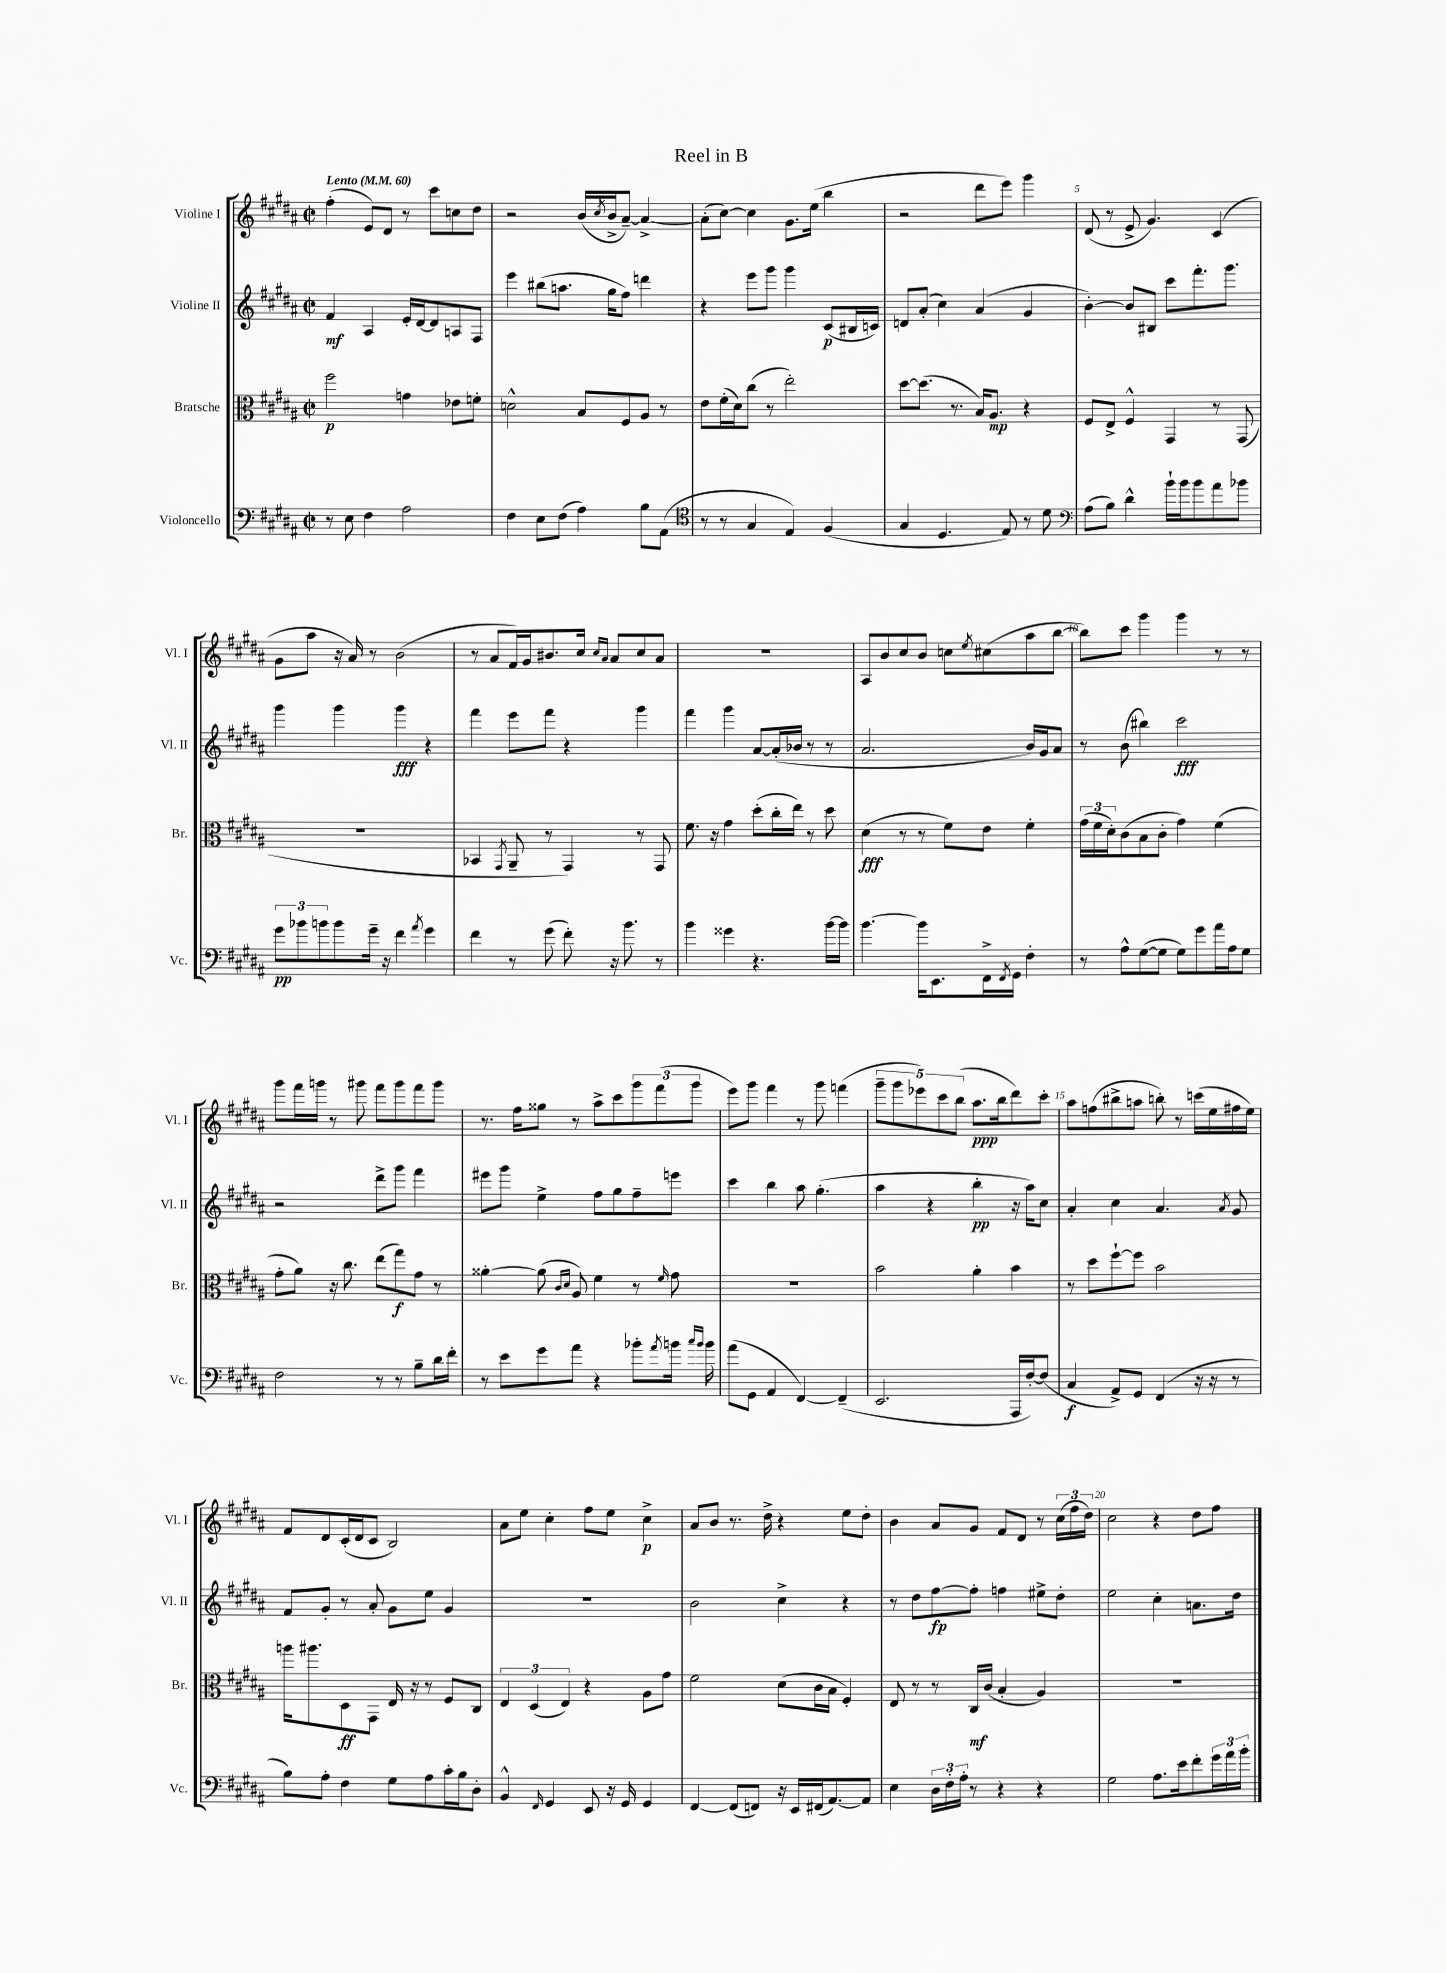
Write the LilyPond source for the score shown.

\header { title = "Reel in B" }
<<
\new StaffGroup <<
\new Staff = "s0" \with { instrumentName = "Violine I" shortInstrumentName = "Vl. I" } {
    \clef treble \key b \major \defaultTimeSignature \time 2/2 \tempo "Lento" 4 = 60
    fis''4-.( e'8) dis'8 r8 cis'''8 c''8 dis''8 |
    r2 b'16( \acciaccatura { cis''8 } b'16-> ais'8~--) ais'4~-> |
    ais'8-.( cis''8~) cis''4 gis'8. e''16( b''4 |
    r2 dis'''8 e'''8) gis'''4 |
    dis'8( r8 e'8-> gis'4.) cis'4( |
    gis'8 ais''8 r16 ais'16) r8 b'2( |
    r8 ais'8 fis'16) gis'16 bis'8. cis''16 \grace { cis''16 ais'16 } ais'8 cis''8 ais'8 |
    R1 |
    ais8 b'8 cis''8 b'8 c''8 \acciaccatura { e''8 } cis''8( ais''8 b''8~ |
    b''8) cis'''8 gis'''4 gis'''4 r8 r8 |
    gis'''8 fis'''16 g'''16 r8 gis'''8 fis'''8 gis'''8 fis'''8 gis'''8 |
    r8. fis''16 gisis''8 r8 ais''8-> cis'''8 \tuplet 3/2 { gis'''8 fis'''8( gis'''8 } |
    e'''8) gis'''8 fis'''4 r8 gis'''8 f'''4( |
    \tuplet 5/4 { gis'''8-- gis'''8 ees'''8) cis'''8 b''8( } ais''8.\ppp b''16 dis'''8) cis'''8-. |
    ais''8 f''8( bis''8-> a''8 b''8-.) r8 c'''16( e''16 fis''16 e''16) |
    fis'8 dis'8 cis'16-.( dis'16 cis'8 b2) |
    ais'8 e''8 cis''4-. fis''8 e''8 cis''4->\p |
    ais'8 b'8 r8. dis''16-> r4 e''8 dis''8-. |
    b'4 ais'8 gis'8 fis'8 dis'8 r8 \tuplet 3/2 { cis''16( fis''16 dis''16) } |
    cis''2 r4 dis''8 fis''8 \bar "|." |
}
\new Staff = "s1" \with { instrumentName = "Violine II" shortInstrumentName = "Vl. II" } {
    \clef treble \key b \major \defaultTimeSignature \time 2/2
    fis'4\mf ais4 e'16-. dis'16~ dis'8 a8 fis8 |
    e'''4 bis''8( a''8. gis''16 fis''8) d'''4 |
    r4 e'''8 gis'''8 gis'''4 cis'8\p( bis16 c'16) |
    d'8 ais'8-.( cis''4) ais'4( gis'4 |
    b'4~-.) b'8 bis8 cis'''8 fis'''8.-. gis'''8. |
    gis'''4 gis'''4 gis'''4\fff r4 |
    fis'''4 e'''8 fis'''8 r4 gis'''4 |
    fis'''4 gis'''4 ais'8~ ais'16-.( bes'16 r8 r8 |
    ais'2. b'16) gis'16 ais'8 |
    r8 b'8( bis''4) cis'''2\fff |
    r2 dis'''8-> gis'''8 fis'''4 |
    eis'''8 gis'''8 e''4-> fis''8 gis''8 fis''8-- e'''8 |
    cis'''4 b''4 ais''8 gis''4.-.( |
    ais''4 r4 b''4-.\pp r16 ais''16) cis''8 |
    ais'4-. cis''4 ais'4. \acciaccatura { ais'8 } gis'8 |
    fis'8 gis'8-. r8 ais'8-. gis'8 e''8 gis'4 |
    R1 |
    b'2 cis''4-> r4 |
    r8 dis''8 fis''8~\fp fis''8-. f''4 eis''8-> dis''8-. |
    e''2 cis''4-. a'8. dis''16 \bar "|." |
}
\new Staff = "s2" \with { instrumentName = "Bratsche" shortInstrumentName = "Br." } {
    \clef alto \key b \major \defaultTimeSignature \time 2/2
    fis''2\p g'4 ees'8 f'8-. |
    d'2-^ b8 fis8 ais8 r8 |
    e'8 fis'16-.( dis'16) cis''8( r8 e''2-.) |
    dis''8~ dis''8.( r8. b16) ais8.\mp r4 |
    fis8 e8-> fis4-^ gis,4 r8 gis,8( |
    R1 |
    bes,4 \acciaccatura { gis,8 } ais,8-- r8 gis,4) r8 gis,8 |
    fis'8. r16 gis'4 dis''8-.( cis''16-. e''16) r8 dis''8 |
    dis'4\fff( r8 r8 fis'8) e'8 fis'4-. |
    \tuplet 3/2 { gis'16( fis'16 dis'16-.) } cis'8( b8 cis'8-. gis'4) fis'4( |
    gis'8-. ais'8) r16 cis''8. e''8( gis''8\f) gis'8 r8 |
    aisis'4~-. aisis'8( \grace { cis'16 dis'16 } ais8) fis'4 r8 \grace { fis'16 } gis'8 |
    R1 |
    b'2 ais'4-. b'4 |
    r8 dis''8 fis''8~-! fis''8 b'2 |
    a''16 ais''8. dis8\ff gis,8 e16 r16 r8 fis8 cis8 |
    \tuplet 3/2 { e4 dis4( e4) } r4 ais8 gis'8 |
    fis'2 dis'8( cis'16 b16 fis4-.) |
    e8 r8 r8 cis16\mf cis'16( b4-. ais4) |
    R1 \bar "|." |
}
\new Staff = "s3" \with { instrumentName = "Violoncello" shortInstrumentName = "Vc." } {
    \clef bass \key b \major \defaultTimeSignature \time 2/2
    r8 e8 fis4 ais2 |
    fis4 e8 fis8( ais4) b8 ais,8( |
    \clef tenor r8 r8 gis4 e4) fis4( |
    gis4 dis4. e8) r8 dis'8 |
    \clef bass ais8( b8) dis'4-^ b'16-! b'16 b'8 ais'8 bes'8 |
    \tuplet 3/2 { gis'8\pp bes'8 b'8 } b'8 gis'16-- r16 fis'4 \acciaccatura { ais'8 } gis'4 |
    fis'4 r8 gis'8( fis'8-.) r16 b'8. r8 |
    b'4 gisis'4 r4. b'16~ b'16 |
    b'4.~ b'16 e,8. fis,16-> \acciaccatura { fis,8 } gis,16 fis4-. |
    r8 ais8-^ gis8~( gis8 gis8) gis'8 ais'16 ais16 gis8 |
    fis2 r8 r8 b8-- dis'16 fis'16-. |
    r8 e'8 gis'8 ais'8 r4 bes'8-. \acciaccatura { ais'8 } b'16 \grace { cis''16 b'16 } b'16 |
    ais'8( gis,8 ais,4 fis,4~) fis,4--( |
    e,2. ais,,16 fis16~-.) fis8( |
    cis4\f ais,8->) gis,8 fis,4( r16 r16 r8 |
    b8) ais8-. fis4 gis8 ais8 cis'16-. b16 dis8-. |
    b,4-^ \grace { fis,16 } gis,4 e,8 r16 gis,16 gis,4 |
    fis,4~ fis,8( f,8) r16 e,16 fis,16( ais,8.~) ais,8 |
    e4 \tuplet 3/2 { dis16 fis16-. ais16-. } r8 r4 r4 |
    gis2 ais8. e'16 fis'8-. \tuplet 3/2 { gis'16 ais'16 b'16-. } \bar "|." |
}
>>
>>
\layout { \context { \Score \override BarNumber.break-visibility = ##(#f #t #t) barNumberVisibility = #(every-nth-bar-number-visible 5) } }
